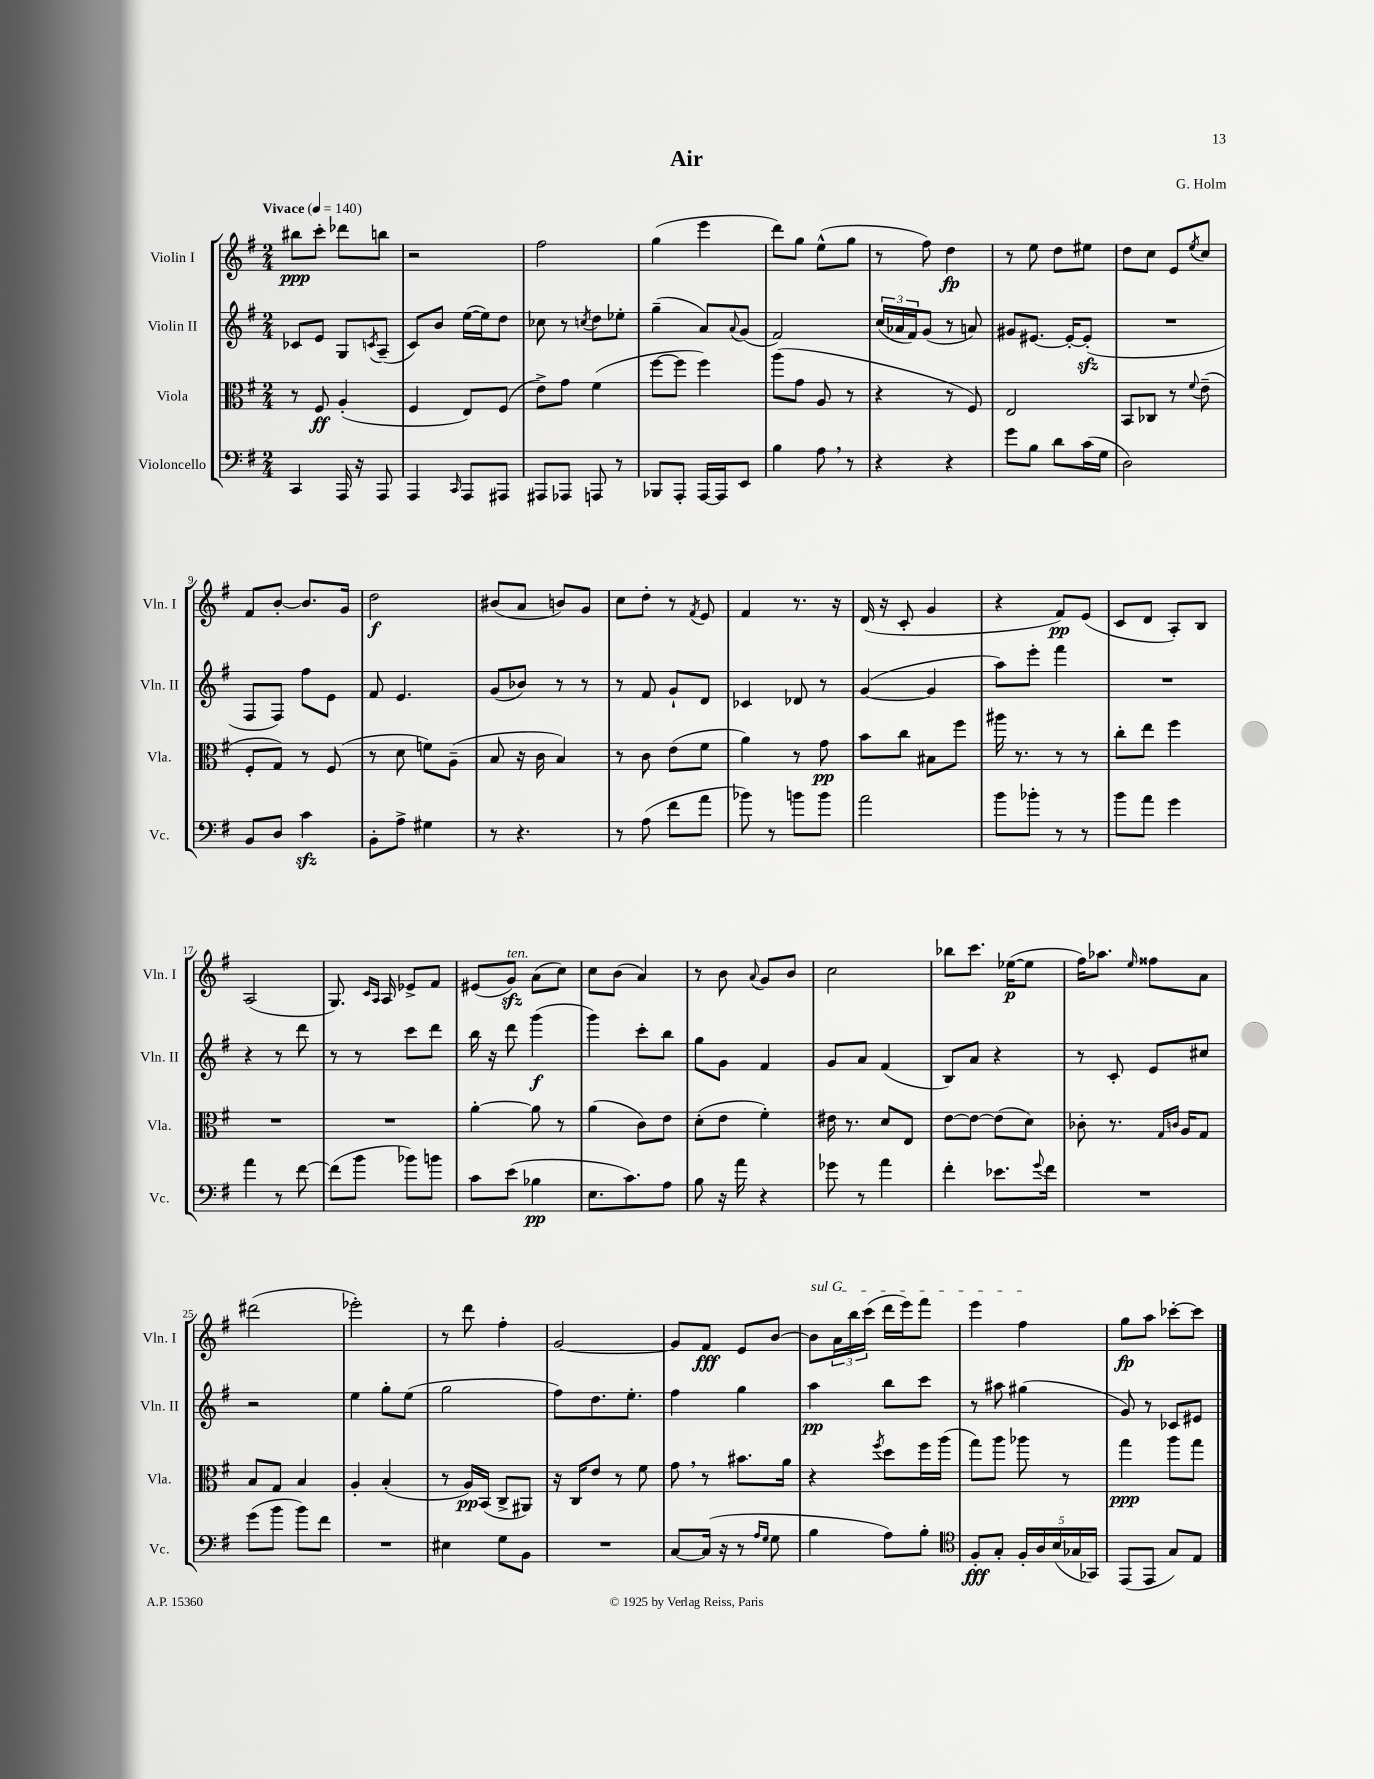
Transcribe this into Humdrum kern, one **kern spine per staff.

**kern	**kern	**kern	**kern
*staff4	*staff3	*staff2	*staff1
*clefF4	*clefC3	*clefG2	*clefG2
*k[f#]	*k[f#]	*k[f#]	*k[f#]
*M2/4	*M2/4	*M2/4	*M2/4
*MM140	*MM140	*MM140	*MM140
4CC/	8r	8c-/L	8bb#\L
.	8F#/	8e/J	8ccc'\J
16AAA/	(4A'/	8G/L	8ddd-\L
16r	.	.	.
.	.	8qc/	.
8AAA/	.	(8A~/J	8bb\J
=	=	=	=
4AAA/	4F#/	8c/L)	2r
.	.	8b/J	.
16qqCC/	.	.	.
8AAA/L	8E/L)	([16ee\LL	.
.	.	16ee\]J)	.
8AAA#/J	(8F#/J	8dd\J	.
=	=	=	=
8AAA#/L	8e^\L)	8cc-\	2ff#\
8AAA-/J	8g\J	8r	.
.	.	8qcc/	.
8AAA/	(4f#\	8dd\L	.
8r	.	8ee-'\J	.
=	=	=	=
8BBB-/L	[8ff#\L	(4gg~\	(4gg\
8AAA'/J	8ff#\]J	.	.
[16AAA/LL	4ff#\)	8a/L)	4eee\
16AAA/]J	.	.	.
.	.	8qqa/	.
8EE/J	.	(8g/J	.
=	=	=	=
4B\	(8aa\L	2f#/)	8ddd\L)
.	8g\J	.	8gg\J
8A\	8A/	.	(8ee^^\L
8r	8r	.	8gg\J
=	=	=	=
4r	4r	(24cc/LL	8r
.	.	24a-/	.
.	.	24f#/J)	.
.	.	(8g/J	8ff#\)
4r	8r	8r	4dd\
.	8F#/)	8a/)	.
=	=	=	=
8g\L	2E/	8g#/L	8r
8B\J	.	[8.e#/J	8ee\
8d\L	.	.	8dd\L
.	.	16e#'/_LK	.
(16c\L	.	(8e#'/]J	8ee#\J
16G\JJ	.	.	.
=	=	=	=
2D\)	8BB/L	2r	8dd\L
.	8C-/J	.	8cc\J
.	8r	.	8e/L
.	8qqf#/	.	8qee/
.	(8e~\	.	8cc/J
=	=	=	=
8BB/L	8F#'/L	8F#/L	8f#/L
8D/J	8G/J)	8F#/J)	[8b'/J
4c\	8r	8ff#\L	8.b/]L
.	(8F#/	8e\J	.
.	.	.	16g/Jk
=	=	=	=
8BB'\L	8r	8f#/	2dd\
8A^\J	8d\	4.e/	.
4G#\	8f\L)	.	.
.	(8A~\J	.	.
=	=	=	=
8r	8B/	(8g/L	(8b#/L
4.r	16r	8b-/J)	8a/J
.	16c\	.	.
.	4B/)	8r	8b/L)
.	.	8r	8g/J
=	=	=	=
8r	8r	8r	8cc\L
(8A\	8c\	8f#/	8dd'\J
8f#\L	(8e\L	8g`/L	8r
.	.	.	8qf#/
8a\J	8f#\J	8d/J	8e/
=	=	=	=
8b-\)	4a\)	4c-/	4f#/
8r	.	.	.
8b\L	8r	8d-/	8.r
8b\J	8g\	8r	.
.	.	.	16r
=	=	=	=
2a\	8b\L	([4g/	(16d/
.	.	.	16r
.	8cc\J	.	8c'/
.	8B#\L	4g/]	4g/
.	8ff#\J	.	.
=	=	=	=
8b\L	16aa#\	8aa\L)	4r
.	8.r	.	.
8b-'\J	.	8eee'\J	.
8r	8r	4fff#\	8f#/L)
8r	8r	.	(8e/J
=	=	=	=
8b\L	8cc'\L	2r	8c/L
8a\J	8ee\J	.	8d/J
4g\	4ff#\	.	8A'/L)
.	.	.	8B/J
=	=	=	=
4a\	2r	4r	(2A/
8r	.	8r	.
[8f#\	.	8ddd\	.
=	=	=	=
(8f#\]L	2r	8r	8.G/)
8b\J	.	8r	.
.	.	.	16qqc/LL
.	.	.	16qqA/JJ
.	.	.	16A/
8b-\L)	.	8ccc\L	8e-^/L
8b\J	.	8ddd\J	8f#/J
=	=	=	=
8c\L	[4a'\	16bb\	(8e#/L
.	.	16r	.
(8e\J	.	8ddd\	8g/J)
4B-\	8a\]	(4ggg\	(8a\L
.	8r	.	8cc\J)
=	=	=	=
8.E\L	(4a\	4ggg\)	8cc\L
.	.	.	(8b\J
8.c\)	.	.	.
.	8c\L)	8ccc'\L	4a/)
8A\J	8e\J	8bb\J	.
=	=	=	=
8B\	(8d'\L	8gg\L	8r
16r	8e\J	8g\J	8b\
16a\	.	.	.
.	.	.	8qqa/
4r	4f#'\)	4f#/	8g/L
.	.	.	8b/J
=	=	=	=
8g-\	16e#\	8g/L	2cc\
.	8.r	.	.
8r	.	8a/J	.
4a\	8d/L	(4f#/	.
.	8E/J	.	.
=	=	=	=
4f#'\	[8e\L	8B/L)	8bb-\L
.	8e\_J	8a/J	8.ccc\J
8.e-\L	(8e\]L	4r	.
.	.	.	([16ee-\LK
.	8d\J)	.	8ee-\]J
8qqg/	.	.	.
16f#\Jk	.	.	.
=	=	=	=
2r	8c-'\	8r	16ff#\LK)
.	.	.	8.aa-\J
.	8.r	8c'/	.
.	.	.	16qqee/
.	.	8e/L	8ff##\L
.	16qqG/LL	.	.
.	16qqc/JJ	.	.
.	16A/LK	.	.
.	8G/J	8cc#/J	8a\J
=	=	=	=
(8g\L	8B/L	2r	(2ddd#\
8b\J	8G/J	.	.
8b\L)	4B/	.	.
8f#\J	.	.	.
=	=	=	=
2r	4A'/	4ee\	2eee-'\)
.	(4B'/	8gg'\L	.
.	.	(8ee\J	.
=	=	=	=
4E#\	8r	2gg\	8r
.	16A/LL)	.	8ddd\
.	(16BB/JJ	.	.
8G\L	8C^/L	.	4ff#'\
8BB\J	8AA#/J)	.	.
=	=	=	=
2r	16r	8ff#\L)	[2g/
.	16C/LK	.	.
.	8e/J	8.dd\	.
.	8r	.	.
.	.	8.ee'\J	.
.	8f#\	.	.
=	=	=	=
[8C/L	8g\	4ff#\	8g/]L
(16C/]Jk	8r	.	8f#/J
16r	.	.	.
8r	8.b#\L	4gg\	8e/L
16qqA/LL	.	.	.
16qqG/JJ	.	.	.
8G\	.	.	[8b/J
.	16a\Jk	.	.
=	=	=	=
4B\	4r	4aa\	8b\]L
.	.	.	24a\L
.	.	.	24bb\
.	.	.	(24ccc\JJ
.	8qff#/	.	.
8A\L)	8dd\L	8bb\L	16ddd\LL
.	.	.	16eee\J)
8B'\J	16ff#\L	8ccc\J	8fff#\J
.	(16aa\JJ	.	.
=	=	=	=
*clefC4	*	*	*
8F#'/L	8gg\L)	8r	4eee\
8G'/J	8aa\J	8aa#\	.
20F#'/LL	8aa-\	(4gg#\	4ff#\
20A/	.	.	.
(20B/	.	.	.
.	8r	.	.
20G-/	.	.	.
20GG-/JJ)	.	.	.
=	=	=	=
(8EE/L	4gg\	8g/)	8gg\L
8EE/J	.	8r	8aa\J
8G/L)	8aa\L	8c-/L	[8ccc-'\L
8E/J	8gg\J	8e#/J	8ccc-\]J
==	==	==	==
*-	*-	*-	*-
